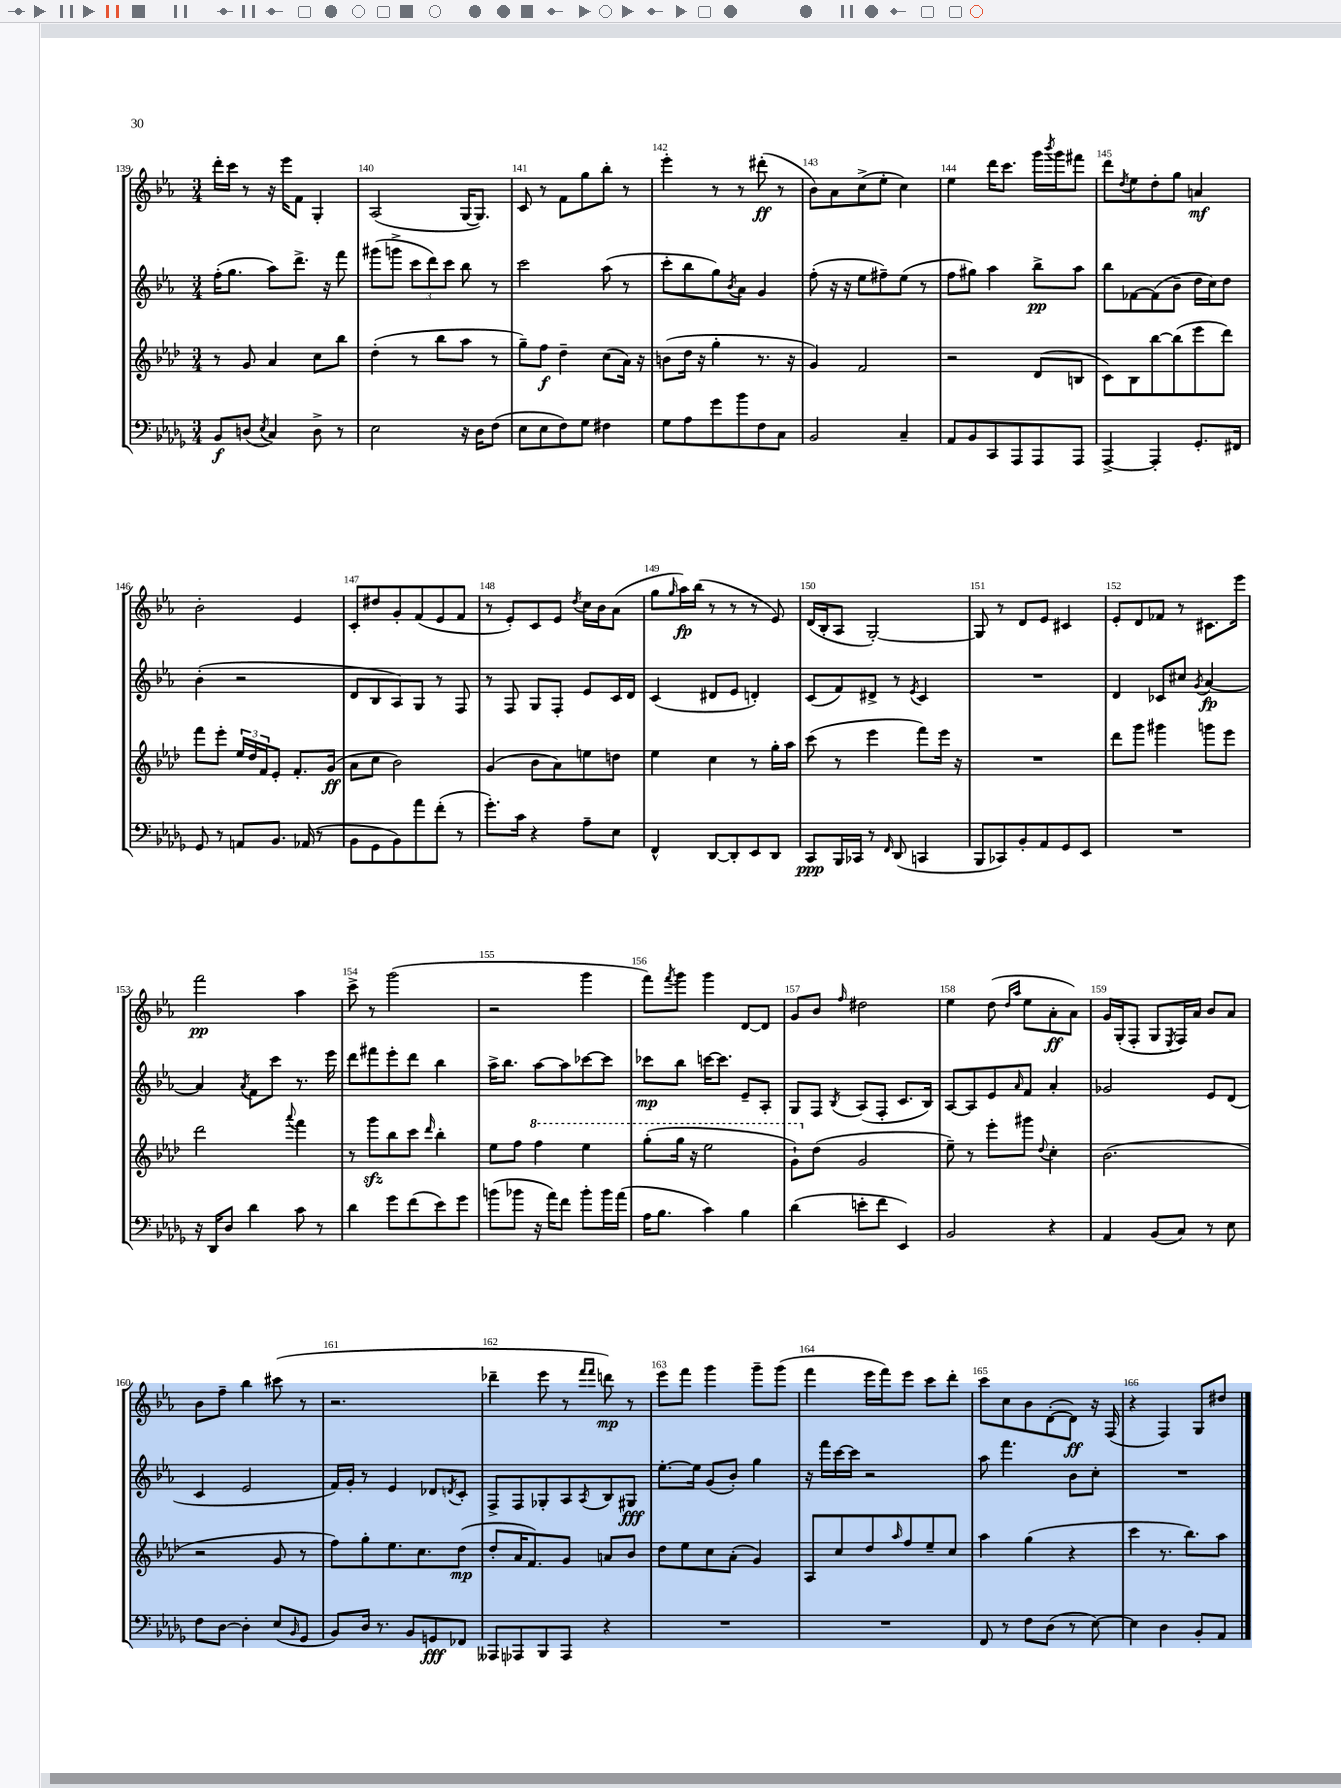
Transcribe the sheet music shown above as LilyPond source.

<<
\new StaffGroup <<
\new Staff = "s0" {
    \clef treble \key ees \major \numericTimeSignature \time 3/4
    d'''16-. c'''16 r8 r16 ees'''16 f'8 g4-. |
    aes2( g16~ g8.) |
    c'8 r8 f'8 g''8 bes''8-. r8 |
    ees'''4-. r8 r8 dis'''8-.\ff( r8 |
    bes'8) aes'8 c''8->( ees''8-. c''4) |
    ees''4 d'''16 c'''8. g'''16 \acciaccatura { bes'''8 } g'''16 fis'''8 |
    d'''8 \acciaccatura { d''8 } ees''8 d''8-. g''8 a'4\mf |
    bes'2-. ees'4 |
    c'8-. dis''8 g'8-. f'8( ees'8 f'8 |
    r8 ees'8-.) c'8 ees'8 \acciaccatura { d''8 } c''16 bes'16 aes'8( |
    g''8 \grace { g''16 } aes''16\fp) bes''16( r8 r8 r8 ees'8) |
    d'16( bes16-. aes8 g2~-.) |
    g8 r8 d'8 ees'8 cis'4 |
    ees'8-. d'8 fes'8 r8 cis'8. ees'''16 |
    f'''2\pp aes''4 |
    c'''8-> r8 g'''2( |
    r2 g'''4 |
    f'''8) \acciaccatura { f'''8 } g'''8 g'''4 d'8~ d'8 |
    g'8 bes'8 \grace { f''16 } dis''2 |
    ees''4 d''8( \grace { d''16 aes''16 } ees''8 aes'8-.\ff aes'8) |
    g'16 g16-.( f8-. g8 \acciaccatura { ees8 } f16) aes'16 bes'8 aes'8 |
    bes'8 f''8-- bes''4 cis'''8( r8 |
    r2. |
    des'''4-- ees'''8 r8 \grace { f'''16 f'''16 } d'''8\mp) r8 |
    ees'''8 f'''8 g'''4 g'''8-- g'''8( |
    f'''4 ees'''16 f'''16) ees'''8 c'''8 d'''8-. |
    c'''8 c''8 bes'8 d'8~-.( d'8\ff) r16 f16( |
    r4 f4) g8 dis''8 \bar "|." |
}
\new Staff = "s1" {
    \clef treble \key ees \major \numericTimeSignature \time 3/4
    f''16-.( g''8. aes''8) d'''8.-> r16 f'''8 |
    gis'''8( g'''8-> \tuplet 3/2 { c'''8 d'''8) c'''8 } bes''8 r8 |
    c'''2 aes''8( r8 |
    c'''8-. bes''8 g''8) \acciaccatura { bes'8 } aes'8 g'4 |
    f''8-.( r16 r16 ees''8 fis''8--) ees''8( r8 |
    f''8 gis''8) aes''4 bes''8->\pp aes''8 |
    bes''8 fes'8~ fes'8( bes'8-- d''16 c''16) d''8 |
    bes'4-.( r2 |
    d'8 bes8 aes8) g8 r8 f8 |
    r8 f8 g8 f8-. ees'8 c'16 d'16 |
    c'4( dis'8 ees'8 d'4-.) |
    c'8( f'8) dis'8-> r8 \acciaccatura { ees'8 } c'4 |
    R2. |
    d'4 ces'8 cis''8 \acciaccatura { g'8 } aes'4~\fp |
    aes'4 \acciaccatura { aes'8 } f'8 c'''8 r8. ees'''16 |
    d'''8 fis'''8 ees'''8-. d'''8 bes''4 |
    aes''16-> bes''8. aes''8~ aes''8 ces'''8~ ces'''8 |
    ces'''8\mp bes''8 c'''16~ c'''8. ees'8-- aes8-. |
    g8 f8 \acciaccatura { bes8 } aes8( f8-. c'8. bes16) |
    aes8~ aes8 ees'8 \grace { aes'16 } f'8 aes'4-. |
    ges'2 ees'8 d'8( |
    c'4 ees'2 |
    f'16) g'16-. r8 ees'4 des'8 \acciaccatura { d'8 } c'8-. |
    f8-> f8 ges8-. aes8 \acciaccatura { aes8 } bes8 gis8\fff |
    ees''8.~-. ees''16 g'8( bes'8-.) g''4 |
    r16 f'''16 c'''16~ c'''16 r2 |
    aes''8 f'''4. bes'8 c''8-. |
    R2. \bar "|." |
}
\new Staff = "s2" {
    \clef treble \key aes \major \numericTimeSignature \time 3/4
    r8 g'8 aes'4 c''8 bes''8 |
    des''4-.( r8 bes''8 aes''8 r8 |
    g''8--) f''8\f des''4-- c''8( aes'16) r16 |
    b'8( des''16 r16 g''4-. r8. r16 |
    g'4) f'2 |
    r2 des'8( b8 |
    c'8) bes8 bes''8~ bes''8( ees'''8 des'''8) |
    f'''8 ees'''8-. \tuplet 3/2 { ees''16 des''16 f'16 } ees'8-. f'8.-. g'16\ff( |
    aes'8 c''8 bes'2) |
    g'4( bes'8 aes'8) e''8 d''8 |
    ees''4 c''4 r8 g''16-. aes''16 |
    c'''8( r8 ees'''4 f'''8) ees'''16 r16 |
    R2. |
    des'''8 g'''8 gis'''4 g'''8 ees'''8 |
    des'''2 \appoggiatura { aes'''8 } f'''4 |
    r8 g'''8\sfz bes''8 c'''8 \grace { des'''16 } bes''4-. |
    ees''8 f''8 \ottava #1 f'''4 ees'''4 |
    g'''8-.( g'''16 r16 ees'''2 |
    g''8-!) \ottava #0 des''8( g'2 |
    ees''8--) r8 ees'''8-. gis'''8 \appoggiatura { des''8 } c''4-. |
    bes'2.( |
    r2 g'8 r8 |
    f''8) g''8-. ees''8. c''8. des''8\mp( |
    des''8-. aes'16 f'8.) g'8 a'8 bes'8 |
    des''8 ees''8 c''8 aes'8-.( g'4) |
    aes8 c''8 des''8 \grace { aes''16 } f''8 ees''8-- c''8 |
    aes''4 g''4( r4 |
    c'''4 r8. bes''8.) aes''8 \bar "|." |
}
\new Staff = "s3" {
    \clef bass \key des \major \numericTimeSignature \time 3/4
    bes,8\f d8( \acciaccatura { ees8 } c4) d8-> r8 |
    ees2 r16 des16 f8( |
    ees8 ees8 f8) ges8 fis4 |
    ges8 aes8 ges'8 bes'8 f8 c8 |
    bes,2 c4-- |
    aes,8 bes,8 c,8 aes,,8 aes,,8 aes,,8 |
    aes,,4~-> aes,,4-. ges,8.-. fis,16 |
    ges,8 r8 a,8 bes,8. aes,16( r8 |
    bes,8 ges,8 bes,8) aes'8 f'8-.( r8 |
    ges'8.-.) c'16 r4 aes8-- ees8 |
    f,4-^ des,8~ des,8-. ees,8 des,8 |
    c,8\ppp bes,,16 ces,16 r8 \grace { f,16 } des,8( c,4 |
    bes,,8 ces,8) bes,8-. aes,8 ges,8 ees,8 |
    R2. |
    r16 des,16 des8 des'4 c'8 r8 |
    des'4 ges'8 f'8( ees'8) ges'8 |
    b'8( bes'8 r16 aes'16) f'8 bes'8-. bes'16 aes'16( |
    aes16 bes8. c'4) bes4 |
    des'4( e'8-. f'8 ees,4) |
    bes,2 r4 |
    aes,4 bes,8( c8) r8 ees8 |
    f8 des8~ des4-. ees8( \grace { bes,16 } ges,8 |
    bes,8) des16 r8. bes,8 g,8\fff fes,8 |
    aeses,,8 aes,,8 bes,,8 aes,,8 r4 |
    R2. |
    R2. |
    f,8 r8 f8 des8( r8 ees8~) |
    ees4 des4 bes,8-. aes,8 \bar "|." |
}
>>
>>
\layout { \context { \Score currentBarNumber = #139 \override BarNumber.break-visibility = ##(#f #t #t) barNumberVisibility = #all-bar-numbers-visible } }
